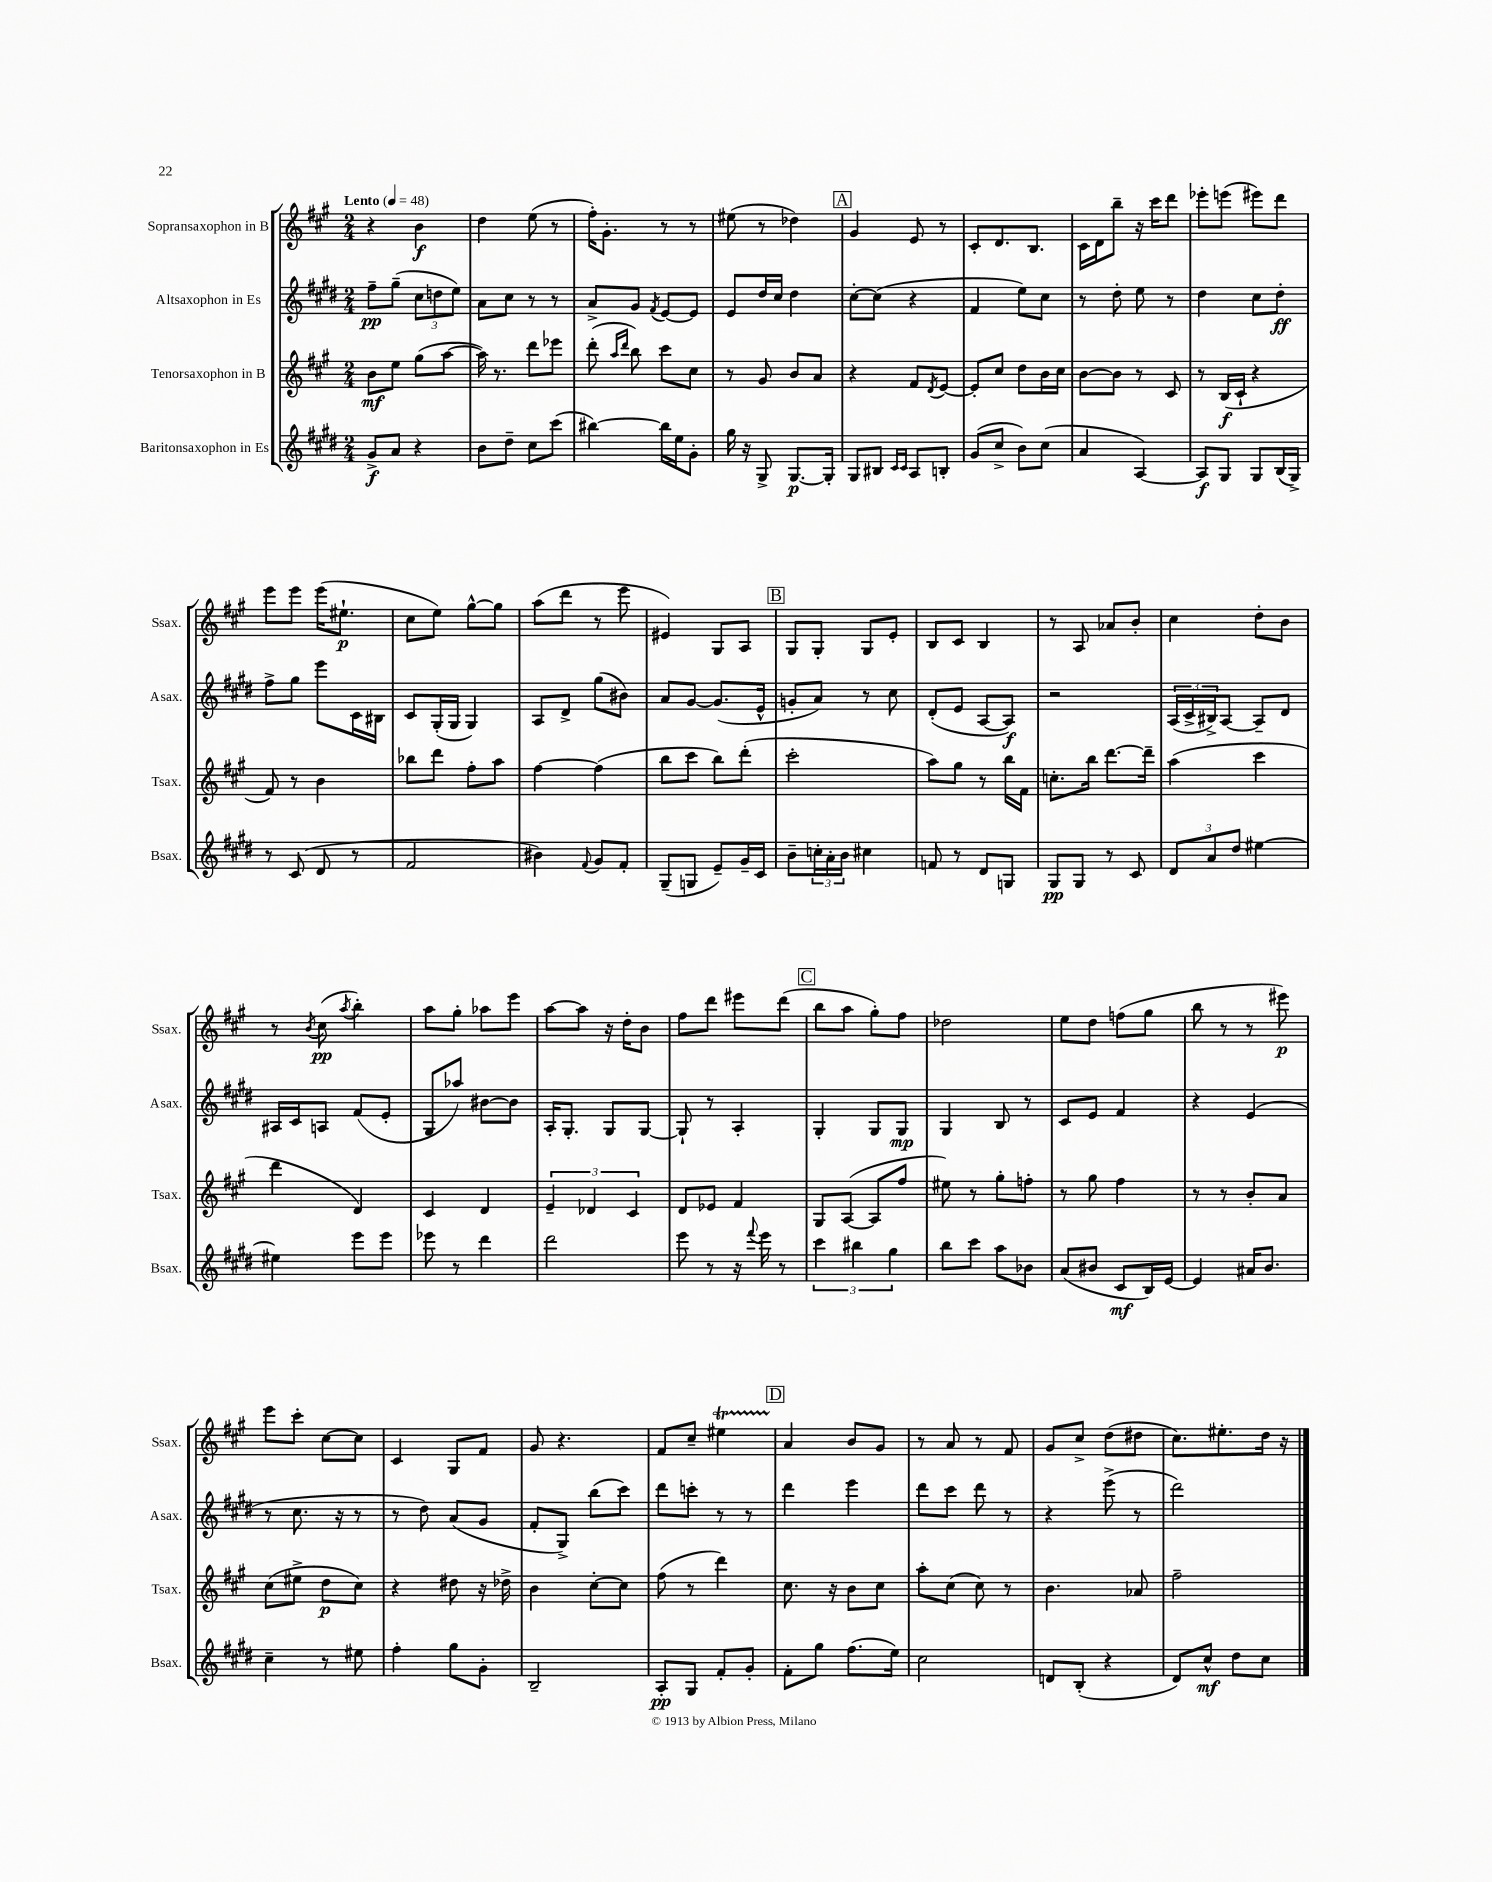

**kern	**dynam	**kern	**dynam	**kern	**dynam	**kern	**dynam
*part4	*part4	*part3	*part3	*part2	*part2	*part1	*part1
*staff4	*staff4	*staff3	*staff3	*staff2	*staff2	*staff1	*staff1
*I"Baritonsaxophon in Es	*	*I"Tenorsaxophon in B	*	*I"Altsaxophon in Es	*	*I"Sopransaxophon in B	*
*I'Bsax.	*	*I'Tsax.	*	*I'Asax.	*	*I'Ssax.	*
*clefG2	*	*clefG2	*	*clefG2	*	*clefG2	*
*k[f#c#g#d#]	*	*k[f#c#g#]	*	*k[f#c#g#d#]	*	*k[f#c#g#]	*
*M2/4	*	*M2/4	*	*M2/4	*	*M2/4	*
*MM48	*	*MM48	*	*MM48	*	*MM48	*
=1	=1	=1	=1	=1	=1	=1	=1
!	!	!	!	!	!	!LO:TX:a:B:t=Lento	!
8g#^/L	f	8b\L	mf	8ff#~\L	pp	4r	.
8a/J	.	8ee\J	.	(8gg#~\J	.	.	.
4r	.	(8gg#\L	.	12cc#\L	.	4b\	f
.	.	.	.	12ddn\	.	.	.
.	.	[8aa\J	.	.	.	.	.
.	.	.	.	12ee\J)	.	.	.
=2	=2	=2	=2	=2	=2	=2	=2
8b\L	.	16aa\])	.	8a\L	.	4dd\	.
.	.	8.r	.	.	.	.	.
8dd#~\J	.	.	.	8cc#\J	.	.	.
8cc#\L	.	8ddd\L	.	8r	.	(8ee\	.
(8ccc#\J	.	8eee-X\J	.	8r	.	8r	.
=3	=3	=3	=3	=3	=3	=3	=3
[4bb#X\)	.	(8ddd'\	.	8a^/L	.	16ff#'\KL)	.
.	.	.	.	.	.	8.g#'\J	.
.	.	16qqaa/LL	.	.	.	.	.
.	.	16qqddd/JJ	.	.	.	.	.
.	.	8bb\)	.	8g#/J	.	.	.
.	.	.	.	8qf#/	.	.	.
16bb#\LL]	.	8ccc#\L	.	[8e/L	.	8r	.
16ee\J	.	.	.	.	.	.	.
8g#'\J	.	8cc#\J	.	8e/J]	.	8r	.
=4	=4	=4	=4	=4	=4	=4	=4
16gg#\	.	8r	.	8e/L	.	(8ee#X\	.
16r	.	.	.	.	.	.	.
8G#^/	.	8g#/	.	16dd#/L	.	8r	.
.	.	.	.	16cc#/JJ	.	.	.
[8.G#/L	p	8b/L	.	4dd#\	.	4dd-X\)	.
.	.	8a/J	.	.	.	.	.
16G#'/Jk]	.	.	.	.	.	.	.
!!LO:REH:place=s1:t=A
=5	=5	=5	=5	=5	=5	=5	=5
8G#/L	.	4r	.	[8cc#'\L	.	4g#/	.
8B#X/J	.	.	.	(8cc#\J]	.	.	.
16qqc#/LL	.	.	.	.	.	.	.
16qqc#/JJ	.	.	.	.	.	.	.
8A/L	.	8f#/L	.	4r	.	8e/	.
.	.	8qd/	.	.	.	.	.
8Bn'/J	.	[8e/J	.	.	.	8r	.
=6	=6	=6	=6	=6	=6	=6	=6
(8g#/L	.	8e'/L]	.	4f#/	.	8c#'/L	.
8cc#^/J	.	8cc#/J	.	.	.	8.d/	.
8b\L)	.	8dd\L	.	8ee\L)	.	.	.
.	.	.	.	.	.	8.B/J	.
(8cc#\J	.	16b\L	.	8cc#\J	.	.	.
.	.	16cc#\JJ	.	.	.	.	.
=7	=7	=7	=7	=7	=7	=7	=7
4a/	.	[8b\L	.	8r	.	16c#\LL	.
.	.	.	.	.	.	16d\J	.
.	.	8b\J]	.	8dd#'\	.	8bb~\J	.
[4A/)	.	8r	.	8ee\	.	16r	.
.	.	.	.	.	.	16ccc#\KL	.
.	.	8c#/	.	8r	.	8ddd\J	.
=8	=8	=8	=8	=8	=8	=8	=8
8A/L]	f	8r	.	4dd#\	.	8eee-X'\L	.
8G#/J	.	(16B/LL	f	.	.	(8eeen\J	.
.	.	16c#`/JJ	.	.	.	.	.
8G#/L	.	4r	.	8cc#\L	.	8eee#X\L)	.
(16B/L	.	.	.	8dd#'\J	ff	8ddd\J	.
16G#^/JJ)	.	.	.	.	.	.	.
!!LO:LB:g=z
=9	=9	=9	=9	=9	=9	=9	=9
8r	.	8f#/)	.	8ff#^\L	.	8eee\L	.
(8c#/	.	8r	.	8gg#\J	.	8eee\J	.
8d#/	.	4b\	.	8eee\L	.	(16eee\KL	.
.	.	.	.	.	.	8.ee#X`\J	p
8r	.	.	.	16c#\L	.	.	.
.	.	.	.	16B#X\JJ	.	.	.
=10	=10	=10	=10	=10	=10	=10	=10
2f#/	.	8bb-X\L	.	8c#/L	.	8cc#\L	.
.	.	8ddd\J	.	(16G#'/L	.	8ee\J)	.
.	.	.	.	16G#/JJ	.	.	.
.	.	8ff#'\L	.	4G#/)	.	[8gg#^^\L	.
.	.	8aa\J	.	.	.	8gg#\J]	.
=11	=11	=11	=11	=11	=11	=11	=11
4b#X\)	.	[4ff#\	.	8A/L	.	(8aa\L	.
.	.	.	.	8d#^/J	.	8ddd\J	.
8qqf#/	.	.	.	.	.	.	.
8g#/L	.	(4ff#\]	.	(8gg#\L	.	8r	.
8f#'/J	.	.	.	8b#X\J)	.	8eee\	.
=12	=12	=12	=12	=12	=12	=12	=12
(8G#~/L	.	8bb\L	.	8a/L	.	4e#X/)	.
8Gn/J	.	8ccc#\J	.	[8g#/J	.	.	.
8e~/L)	.	8bb\L)	.	(8.g#/L]	.	8G#/L	.
16g#~/L	.	(8ddd'\J	.	.	.	8A/J	.
16c#/JJ	.	.	.	16e^^/Jk	.	.	.
!!LO:REH:place=s1:t=B
=13	=13	=13	=13	=13	=13	=13	=13
8b~\L	.	2ccc#'\	.	8gn'/L	.	8G#/L	.
24ccn'\L	.	.	.	8a/J)	.	8G#'/J	.
24a'\	.	.	.	.	.	.	.
24b\JJ	.	.	.	.	.	.	.
4cc#X\	.	.	.	8r	.	8G#/L	.
.	.	.	.	8cc#\	.	8e'/J	.
=14	=14	=14	=14	=14	=14	=14	=14
8fn/	.	8aa\L)	.	(8d#'/L	.	8B/L	.
8r	.	8gg#\J	.	8e/J	.	8c#/J	.
8d#/L	.	8r	.	[8A/L	.	4B/	.
8Gn/J	.	16bb\LL	.	8A/J])	f	.	.
.	.	16f#\JJ	.	.	.	.	.
=15	=15	=15	=15	=15	=15	=15	=15
8G#/L	pp	8.ccn'\L	.	2r	.	8r	.
8G#/J	.	.	.	.	.	8A/	.
.	.	16bb\Jk	.	.	.	.	.
8r	.	[8.ddd\L	.	.	.	8a-X/L	.
8c#/	.	.	.	.	.	8b'/J	.
.	.	16ddd~\Jk]	.	.	.	.	.
=16	=16	=16	=16	=16	=16	=16	=16
12d#/L	.	(4aa\	.	(24A/LL	.	4cc#\	.
.	.	.	.	24c#^/	.	.	.
12a/	.	.	.	24B#X^/J)	.	.	.
.	.	.	.	[8A/J	.	.	.
12dd#/J	.	.	.	.	.	.	.
[4ee#X\	.	4ccc#\	.	8A~/L]	.	8dd'\L	.
.	.	.	.	8d#/J	.	8b\J	.
!!LO:LB:g=z
=17	=17	=17	=17	=17	=17	=17	=17
4ee#X\]	.	4ddd\	.	16A#X/LL	.	8r	.
.	.	.	.	16c#/J	.	.	.
.	.	.	.	.	.	8qb/	.
.	.	.	.	8An/J	.	(8cc#\	pp
.	.	.	.	.	.	8qaa/	.
8eee\L	.	4d/)	.	(8f#/L	.	4bb'\)	.
8eee\J	.	.	.	8e'/J	.	.	.
=18	=18	=18	=18	=18	=18	=18	=18
8eee-X\	.	4c#/	.	8G#/L	.	8aa\L	.
8r	.	.	.	8aa-X/J)	.	8gg#'\J	.
4ddd#\	.	4d/	.	[8b#X\L	.	8aa-X\L	.
.	.	.	.	8b#\J]	.	8eee\J	.
=19	=19	=19	=19	=19	=19	=19	=19
2ddd#\	.	6e~/	.	16A'/KL	.	[8aa\L	.
.	.	.	.	8.G#'/J	.	.	.
.	.	.	.	.	.	8aa\J]	.
.	.	6d-X/	.	.	.	.	.
.	.	.	.	8G#/L	.	16r	.
.	.	.	.	.	.	16dd'\KL	.
.	.	6c#/	.	.	.	.	.
.	.	.	.	[8G#/J	.	8b\J	.
=20	=20	=20	=20	=20	=20	=20	=20
8eee\	.	8d/L	.	8G#`/]	.	8ff#\L	.
8r	.	8e-X/J	.	8r	.	8ddd\J	.
16r	.	4f#/	.	4A'/	.	8eee#X\L	.
8qqfff#/	.	.	.	.	.	.	.
16eee\	.	.	.	.	.	.	.
8r	.	.	.	.	.	(8ddd\J	.
!!LO:REH:place=s1:t=C
=21	=21	=21	=21	=21	=21	=21	=21
6ccc#\	.	8G#/L	.	4G#'/	.	8bb\L	.
.	.	([8A/J	.	.	.	8aa\J	.
6bb#X\	.	.	.	.	.	.	.
.	.	8A/L]	.	8G#/L	.	8gg#'\L)	.
6gg#\	.	.	.	.	.	.	.
.	.	8ff#/J	.	8G#/J	mp	8ff#\J	.
=22	=22	=22	=22	=22	=22	=22	=22
8bb\L	.	8ee#X\)	.	4G#/	.	2dd-X\	.
8ccc#\J	.	8r	.	.	.	.	.
8aa\L	.	8gg#'\L	.	8B/	.	.	.
8b-X\J	.	8ffn'\J	.	8r	.	.	.
=23	=23	=23	=23	=23	=23	=23	=23
(8a/L	.	8r	.	8c#/L	.	8ee\L	.
8b#X/J	.	8gg#\	.	8e/J	.	8dd\J	.
8c#/L	mf	4ff#\	.	4f#/	.	(8ffn\L	.
16B/L)	.	.	.	.	.	8gg#\J	.
[16e/JJ	.	.	.	.	.	.	.
=24	=24	=24	=24	=24	=24	=24	=24
4e/]	.	8r	.	4r	.	8bb\	.
.	.	8r	.	.	.	8r	.
16a#X/KL	.	8b'/L	.	(4e/	.	8r	.
8.b/J	.	.	.	.	.	.	.
.	.	8a/J	.	.	.	8eee#X\)	p
!!LO:LB:g=z
=25	=25	=25	=25	=25	=25	=25	=25
4cc#~\	.	(8cc#\L	.	8r	.	8eee\L	.
.	.	8ee#X^\J	.	8.cc#\	.	8ccc#'\J	.
8r	.	8dd\L	p	.	.	[8cc#\L	.
.	.	.	.	16r	.	.	.
8ee#X\	.	8cc#\J)	.	8r	.	8cc#\J]	.
=26	=26	=26	=26	=26	=26	=26	=26
4ff#'\	.	4r	.	8r	.	4c#/	.
.	.	.	.	8dd#\)	.	.	.
8gg#\L	.	8dd#X\	.	(8a/L	.	8G#/L	.
8g#'\J	.	16r	.	8g#/J	.	8f#/J	.
.	.	16dd-X^\	.	.	.	.	.
=27	=27	=27	=27	=27	=27	=27	=27
2B~/	.	4b\	.	8f#'/L	.	8g#/	.
.	.	.	.	8G#^/J)	.	4.r	.
.	.	[8cc#'\L	.	(8bb\L	.	.	.
.	.	8cc#\J]	.	8ccc#\J)	.	.	.
=28	=28	=28	=28	=28	=28	=28	=28
8A'/L	pp	(8ff#\	.	8ddd#\L	.	8f#/L	.
8G#/J	.	8r	.	8cccn'\J	.	8cc#~/J	.
8f#'/L	.	4ddd\)	.	8r	.	4ee#Xt\	.
8g#'/J	.	.	.	8r	.	.	.
!!LO:REH:place=s1:t=D
=29	=29	=29	=29	=29	=29	=29	=29
8f#'\L	.	8.cc#\	.	4ddd#\	.	4a/	.
8gg#\J	.	.	.	.	.	.	.
.	.	16r	.	.	.	.	.
(8.ff#\L	.	8b\L	.	4eee\	.	8b/L	.
.	.	8cc#\J	.	.	.	8g#/J	.
16ee\Jk)	.	.	.	.	.	.	.
=30	=30	=30	=30	=30	=30	=30	=30
2cc#\	.	8aa'\L	.	8ddd#\L	.	8r	.
.	.	(8cc#\J	.	8ccc#\J	.	8a/	.
.	.	8cc#\)	.	8ddd#\	.	8r	.
.	.	8r	.	8r	.	8f#/	.
=31	=31	=31	=31	=31	=31	=31	=31
8dn/L	.	4.b\	.	4r	.	8g#/L	.
(8B'/J	.	.	.	.	.	8cc#^/J	.
4r	.	.	.	(8eee^\	.	(8dd\L	.
.	.	8a-X/	.	8r	.	8dd#X\J	.
=32	=32	=32	=32	=32	=32	=32	=32
8d#/L)	.	2ff#~\	.	2ddd#\)	.	8.cc#\L)	.
8cc#^^/J	mf	.	.	.	.	.	.
.	.	.	.	.	.	8.ee#X'\	.
8dd#\L	.	.	.	.	.	.	.
8cc#\J	.	.	.	.	.	16dd\Jk	.
.	.	.	.	.	.	16r	.
==	==	==	==	==	==	==	==
*-	*-	*-	*-	*-	*-	*-	*-
